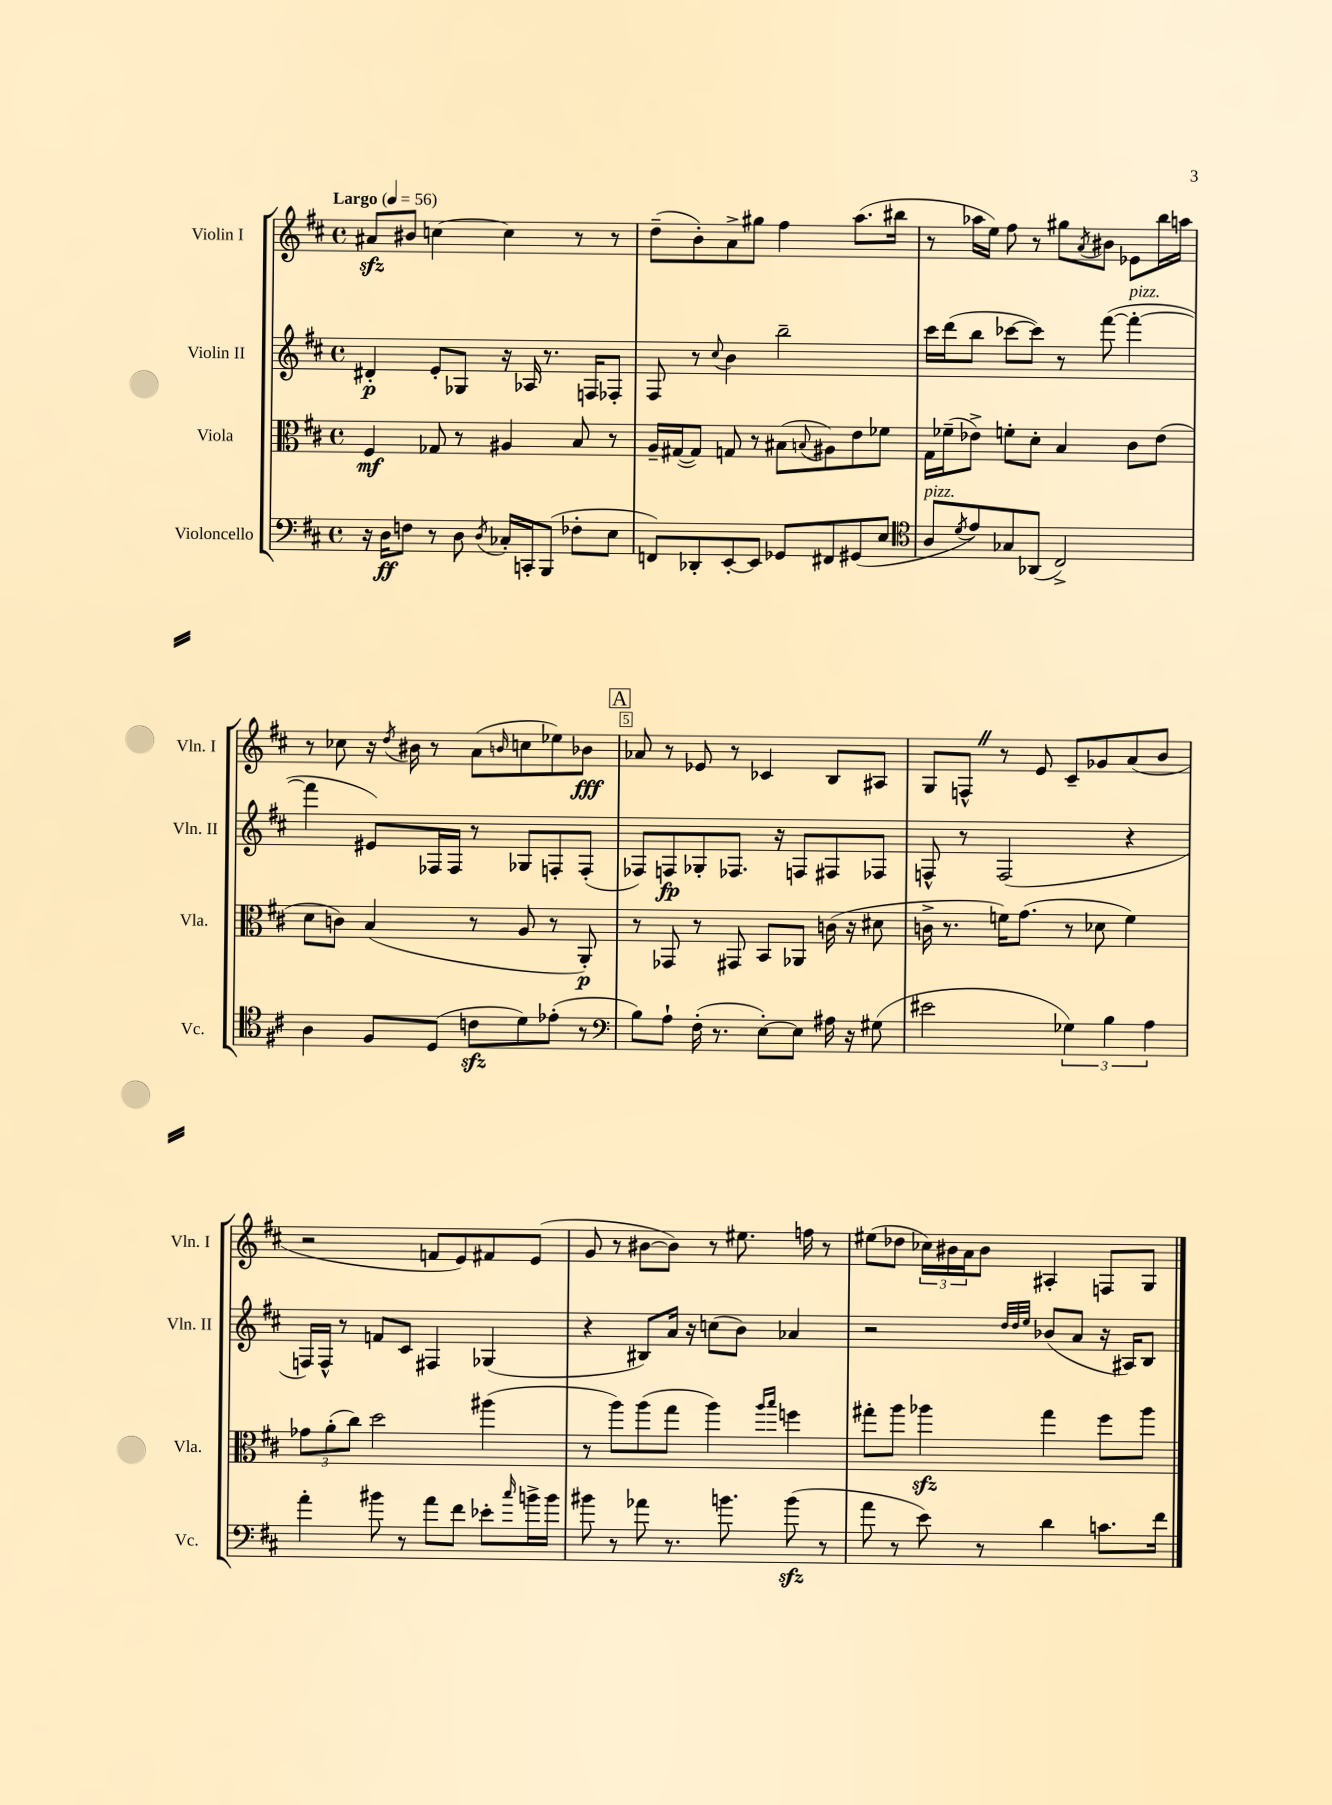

**kern	**kern	**kern	**kern
*staff4	*staff3	*staff2	*staff1
*clefF4	*clefC3	*clefG2	*clefG2
*k[f#c#]	*k[f#c#]	*k[f#c#]	*k[f#c#]
*M4/4	*M4/4	*M4/4	*M4/4
*met(c)	*met(c)	*met(c)	*met(c)
*MM56	*MM56	*MM56	*MM56
16r	4F#/	4d#'/	8a#/L
16D\LK	.	.	.
8F\J	.	.	8b#/J
8r	8G-/	8e'/L	[4cc\
8D\	8r	8G-/J	.
8qD/	.	.	.
16C-'/LL	4A#/	16r	4cc\]
16CC'/J	.	16A-/	.
(8BBB/J	.	8.r	.
8F-'\L	8B/	.	8r
.	.	16F/LK	.
8E\J	8r	8F-'/J	8r
=	=	=	=
8FF/L)	16A~/LL	8F#/	(8dd~\L
.	([16G#/J	.	.
8DD-'/	8G#/]J)	8r	8b'\)
.	.	8qqcc#/	.
[8EE'/	8G/	4b\	8a^\
8EE/]J	8r	.	8gg#\J
8GG-/L	(8B#\L	2bb~\	4ff#\
.	8qqB/	.	.
8FF#/	8A#\)	.	.
(8GG#/	8e\	.	(8.aa\L
8E/J	8f-\J	.	.
.	.	.	16bb#\Jk
=	=	=	=
*clefC4	*	*	*
8A/L	16G\LL	16ccc#\LL	8r
.	(16f-~\J	(16ddd\J	.
8qd/	.	.	.
8e/)	8e-^\J)	8bb\J	16aa-\LL
.	.	.	16ee\JJ)
8G-/	8f'\L	[8ccc-\L	8ff#\
(8AA-/J	8d'\J	8ccc-\]J)	8r
2C#^/)	4B/	8r	8gg#\L
.	.	.	8qa/
.	.	([8fff#\	8b#\J
.	8c#\L	4fff#'\_	8e-\L
.	(8e-\J	.	16bb\L
.	.	.	16aa\JJ
=	=	=	=
4A\	8d\L	4fff#\]	8r
.	8c\J)	.	8cc-\
8F#/L	(4B/	8e#/L)	16r
.	.	.	8qdd/
.	.	.	16b#\
(8D/J	.	16F-/L	8r
.	.	16F-/JJ	.
8c\L	8r	8r	(8a\L
.	.	.	16qqb/
8d\)	8A/	8G-/L	8cc\
(8e-'\J	8r	8F'/	8ee-\)
8r	8AA'/)	(8F'/J	8b-\J
=	=	=	=
*clefF4	*	*	*
8B\L)	8r	8F-/L)	8a-/
8A`\J	8GG-/	8F/	8r
(16F#'\	8r	8G-'/	8e-/
8.r	.	.	.
.	8GG#/	8.F-/J	8r
[8E'\L)	8BB/L	.	4c-/
.	.	16r	.
8E\]J	8AA-/J	8F/L	.
16A#\	(16c\	8F#/	8B/L
16r	16r	.	.
(8G#\	8d#\	8F-/J	8A#/J
=	=	=	=
2e#\	16c^\	8F^^/	8G/L
.	8.r	.	.
.	.	8r	8F^^/J
.	16f\LK)	(2F/	8r
.	(8.g\J	.	.
.	.	.	8e/
6G-\)	8r	.	8c#~/L
.	8d-\	.	8g-/
6B\	.	.	.
.	4f\)	4r	(8a/
6A\	.	.	.
.	.	.	8b/J
=	=	=	=
4a'\	12g-\L	16F/LL)	2r
.	.	16F^^/JJ	.
.	(12a'\	.	.
.	.	8r	.
.	12cc#\J)	.	.
8b#\	2dd\	8f/L	.
8r	.	8c#/J	.
8a\L	.	4F#/	8f/L
8f#\J	.	.	8e/)
8e-'\L	(4aa#\	(4G-/	8f#/
16qqcc#/	.	.	.
16b^\L	.	.	(8e/J
16b\JJ	.	.	.
=	=	=	=
8b#\	8r	4r	8g/
8r	8aa\L)	.	8r
8a-\	(8aa\	8B#/L)	[8b#\L
8.r	8gg\J	16a/Jk	8b#\]J)
.	.	16r	.
.	4aa\)	(8cc\L	8r
8.b\	.	.	.
.	.	8b\J)	8.ee#\
.	16qqaa/LL	.	.
.	16qqbb/JJ	.	.
(8b\	4ff\	4a-/	.
.	.	.	16ff\
8r	.	.	8r
=	=	=	=
8a\	8gg#'\L	2r	(8ee#\L
8r	8aa\J	.	8dd-\J
8e\)	4aa-\	.	24cc-\LL)
.	.	.	24b#\
.	.	.	24a\J
8r	.	.	8b#\J
.	.	32qqdd/LLL	.
.	.	32qqdd/	.
.	.	32qqee/JJJ	.
4d\	4gg#\	(8b-/L	4A#'/
.	.	8a/J	.
8.c\L	8ff#\L	16r	8F/L
.	.	16A#/LK)	.
.	8aa-\J	8B/J	8G/J
16f#\Jk	.	.	.
==	==	==	==
*-	*-	*-	*-
